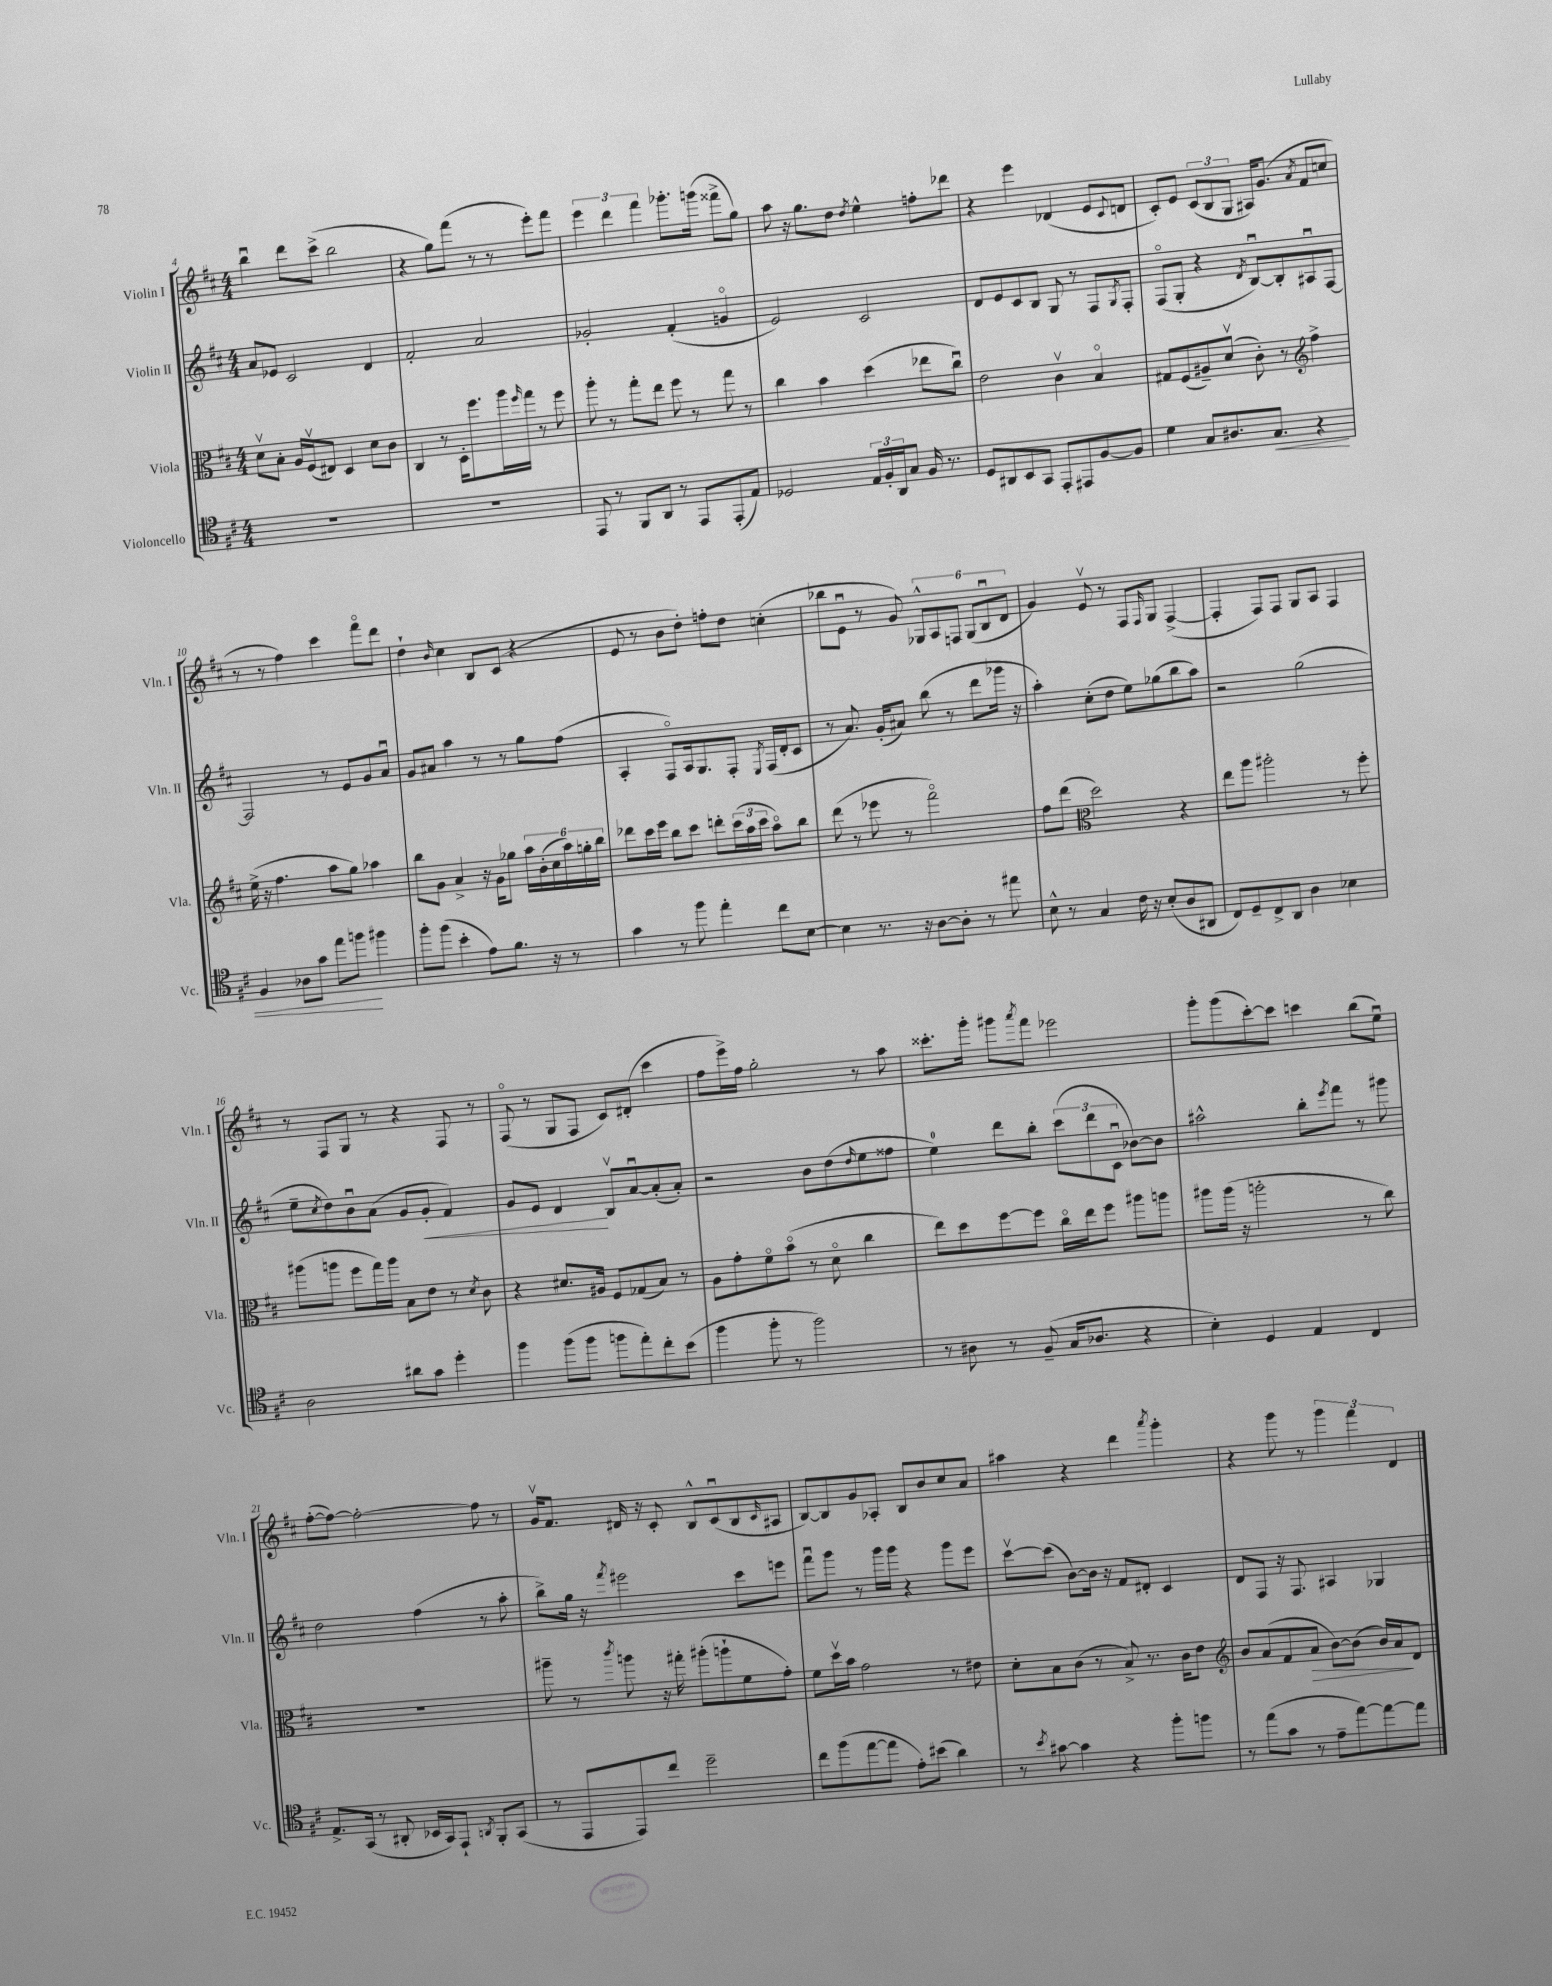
<<
\new StaffGroup <<
\new Staff = "s0" \with { instrumentName = "Violin I" shortInstrumentName = "Vln. I" } {
    \clef treble \key d \major \numericTimeSignature \time 4/4
    b''4\downbow d'''8 cis'''8->( b''2 |
    r4 g''8) fis'''8( r8 r8 e'''8-.) fis'''8 |
    \tuplet 3/2 { e'''4 d'''4 fis'''4 } ges'''8.-. g'''16( fisis'''8-> g''8) |
    a''8 r16 g''8. d''8 \acciaccatura { d''8 } e''4-^ f''8-. des'''8 |
    r4 e'''4 des'4( e'8 \appoggiatura { cis'8 } d'8 |
    cis'8-.) e'8 \tuplet 3/2 { cis'8( b8 g8 } ais16) g'8.( \acciaccatura { a'8 } fis'8 c''8 |
    r8 r8 fis''4) cis'''4 fis'''8\flageolet d'''8 |
    d''4-! \grace { b'16 } cis''4 b8 cis'8( r4 |
    e'8 r8 b'8 d''8-.) f''8-. d''8 c''4-.( |
    bes''8 e'8\downbow r8 g'8) \tuplet 6/4 { ges8-^ a8 f8 ges8( b8\downbow d'8 } |
    g'4) e'8\upbow r8 fis8 \grace { fis16 } g8 fis4~->( |
    fis4-. fis8) fis8 g8 a8 fis4 |
    r8 fis8 g8 r8 r4 fis8 r8 |
    fis8\flageolet( r8 g8 fis8 cis'8) dis'8-.( cis'''4 |
    fis''8 e'''16->) fis''16 g''2-. r8 a''8 |
    cisis'''8.-. g'''16-. gis'''8 \acciaccatura { a'''8 } fis'''8 ees'''2 |
    g'''8-. g'''8( cis'''8~-.) cis'''8 c'''4 b''8( e''8\downbow) |
    fis''8~-.( fis''8~) fis''2~-. fis''8 r8 |
    g'16\upbow fis'8. dis'16 r16 cis'8-. b8-^ cis'8\downbow( b8 \grace { cis'16 } ais8 |
    b8~) b8 g'8 aes8-. b8 b'8 cis''8 a'8 |
    ais''4 r4 d'''4 \acciaccatura { a'''8 } g'''4-. |
    r4 g'''8 r8 \tuplet 3/2 { g'''4 fis'''4 d'4 } \bar "|." |
}
\new Staff = "s1" \with { instrumentName = "Violin II" shortInstrumentName = "Vln. II" } {
    \clef treble \key d \major \numericTimeSignature \time 4/4
    a'8 ees'8 cis'2 d'4 |
    fis'2-. a'2 |
    ges'2-. fis'4-.( g'4\flageolet |
    e'2) cis'2 |
    d'8 e'8 cis'8 b8 g8 r8 fis8 \acciaccatura { g8 } fis8-. |
    fis8\flageolet( g8-. r4 \acciaccatura { d'8 } b8~\downbow) b8-. ais8\downbow fis8~ |
    fis2 r8 e'8 g'8 a'8\downbow |
    g'8 ais'8 a''4 r8 r8 g''8 fis''8( |
    a4-. fis8\flageolet) a16 g8. fis8-. \acciaccatura { e8 } fis16( d'16-. cis'8 |
    r8 a'8.) g'16-.( ais'8) b''8( r8 d'''8 ges'''16 r16 |
    a''4-.) cis''8-.( d''8 e''8) ges''8( b''8 a''8) |
    r2 g''2( |
    e''8-- \acciaccatura { cis''8 } d''8) b'8\downbow a'8( g'8 g'8-.\< fis'4) |
    g'8 e'8 d'4\! b8\upbow a'8~\downbow a'8-.( a'8-.) |
    r2 b'8 d''8( \grace { d''16 } e''8 fisis''8 |
    e''4-0) d'''8 b''8-. \tuplet 3/2 { cis'''8( d'''8 cis'8\downbow } bes'8~) bes'8 |
    ais''2-^ b''8-. \acciaccatura { e'''8 } fis'''8 r8 gis'''8 |
    d''2 fis''4( r8 a''8-. |
    b''8->) g''16 r16 \acciaccatura { fis'''8 } eis'''2 cis'''8 e'''8 |
    fis'''8\downbow g'''8 r8 g'''16 g'''16 r4 g'''8 e'''8 |
    cis'''8~\upbow cis'''8( b'8~) b'16 r16 fis'8 dis'8-. cis'4 |
    d'8 fis8 r16 fis8. ais4 ges4 \bar "|." |
}
\new Staff = "s2" \with { instrumentName = "Viola" shortInstrumentName = "Vla." } {
    \clef alto \key d \major \numericTimeSignature \time 4/4
    d'8\upbow b8-. a16 fis16\upbow( eis8) d4 d'8 cis'8 |
    cis4 r8 d16-. fis''8. a''16 \grace { fis''16 } g''16 r8 fis''8 |
    a''8-. r8 g''8-. e''8 fis''8 r8 g''8 r8 |
    cis''4 b'4 d''4( ees''8 cis''8\downbow) |
    e'2 cis'4\upbow b4\flageolet |
    gis8 fis8( ais8--) d'8\upbow( cis'8-.) r8 \clef treble fis''4-> |
    e''16->( r16 fis''4. a''8 g''8) aes''4 |
    b''8 g'8 a'4-> r16 g'16 ges''8 \tuplet 6/4 { a''16 b'16-.( cis''16 a''16) g''16-. b''16 } |
    des'''8 cis'''16 e'''16 b''8 cis'''8 d'''8-. \tuplet 3/2 { cis'''16( a''16 cis'''16 } a''8\flageolet) b''8 |
    d'''8( r8 ees'''8 r8 fis'''2\flageolet) |
    fis''8 d'''8( \clef alto d''2) r4 |
    e''8 a''8 ais''2-. r8 fis''8-. |
    ais''8( a''8 fis''8 g''16) a''16 b8 e'8 r8 \acciaccatura { d'8 } cis'8 |
    r4 dis'8. ais16 fis8 ges8( b8) r8 |
    a8 g'8-. fis'8\flageolet b'8\flageolet( r8 d'8\flageolet cis''4 |
    e''8) d''8 fis''8~ fis''8 cis''16\flageolet e''16 fis''8 ais''8 a''8 |
    ais''8 ais''16( r16 a''2-. r8 cis''8) |
    R1 |
    ais''8-- r8 \acciaccatura { cis'''8 } a''8 r16 gis''16-. ais''8-.( a''8-! fis'8 g'8-.) |
    fis'8 d''16\upbow b'16 g'2 r8 eis'8 |
    d'8-. b8 cis'8( r8 b8->) r8. cis'16 e'8 |
    \clef treble b'8 a'8( fis'8 a'8\> b'8~) b'8( b'16) a'16\! d'8 \bar "|." |
}
\new Staff = "s3" \with { instrumentName = "Violoncello" shortInstrumentName = "Vc." } {
    \clef tenor \key d \major \numericTimeSignature \time 4/4
    R1 |
    R1 |
    e,8 r8 fis,8 a,8 r8 e,8 e,8-.( e8) |
    des2 \tuplet 3/2 { e16 fis16-. a,16 } g8 fis16 r8. |
    d8 ais,8 b,8 g,8 e,8-. eis,8 fis8~ fis8 |
    d'4 g8 ais8. g8.\< r4 |
    fis4 aes8 g'8 e''8 f''8\! fis''4 |
    fis''8-. fis''8( b'4-. e'8) fis'8. r16 r8 |
    g'4 r8 fis''8 e''4-. cis''8 b8~ |
    b4 r8. r16 a8~ a8-. r8 eis''8 |
    b8-^ r8 g4 cis'16 r16 b8-.( a8 ais,8 |
    cis8) d8-- cis8-> a,8 a4 bes4 |
    a2 ais'8 g'8 d''4-. |
    fis''4 fis''8( fis''8 f''8 e''8-.) cis''8-. b'8( |
    fis''4 fis''8-. r8 fis''2) |
    r8 ais8 r8 fis8--( g16 aes8. r4 |
    b4-.) d4 e4 cis4 |
    e8.-> g,16( r8 ais,8-. bes,16 g,16) e,8-! \acciaccatura { a,8 } fis,8-. g,8( |
    r8 e,8 e,8) cis''8 d''2-- |
    cis''8 fis''8( e''8~ e''8 e'8-.) bis'8( a'4) |
    r8 \acciaccatura { b'8 } gis'8~ gis'4 r4 fis''8-. f''8 |
    r8 e''8( g'8 r8 e'8-- e''8~) e''8~ e''8 \bar "|." |
}
>>
>>
\layout { \context { \Score currentBarNumber = #4 } }
